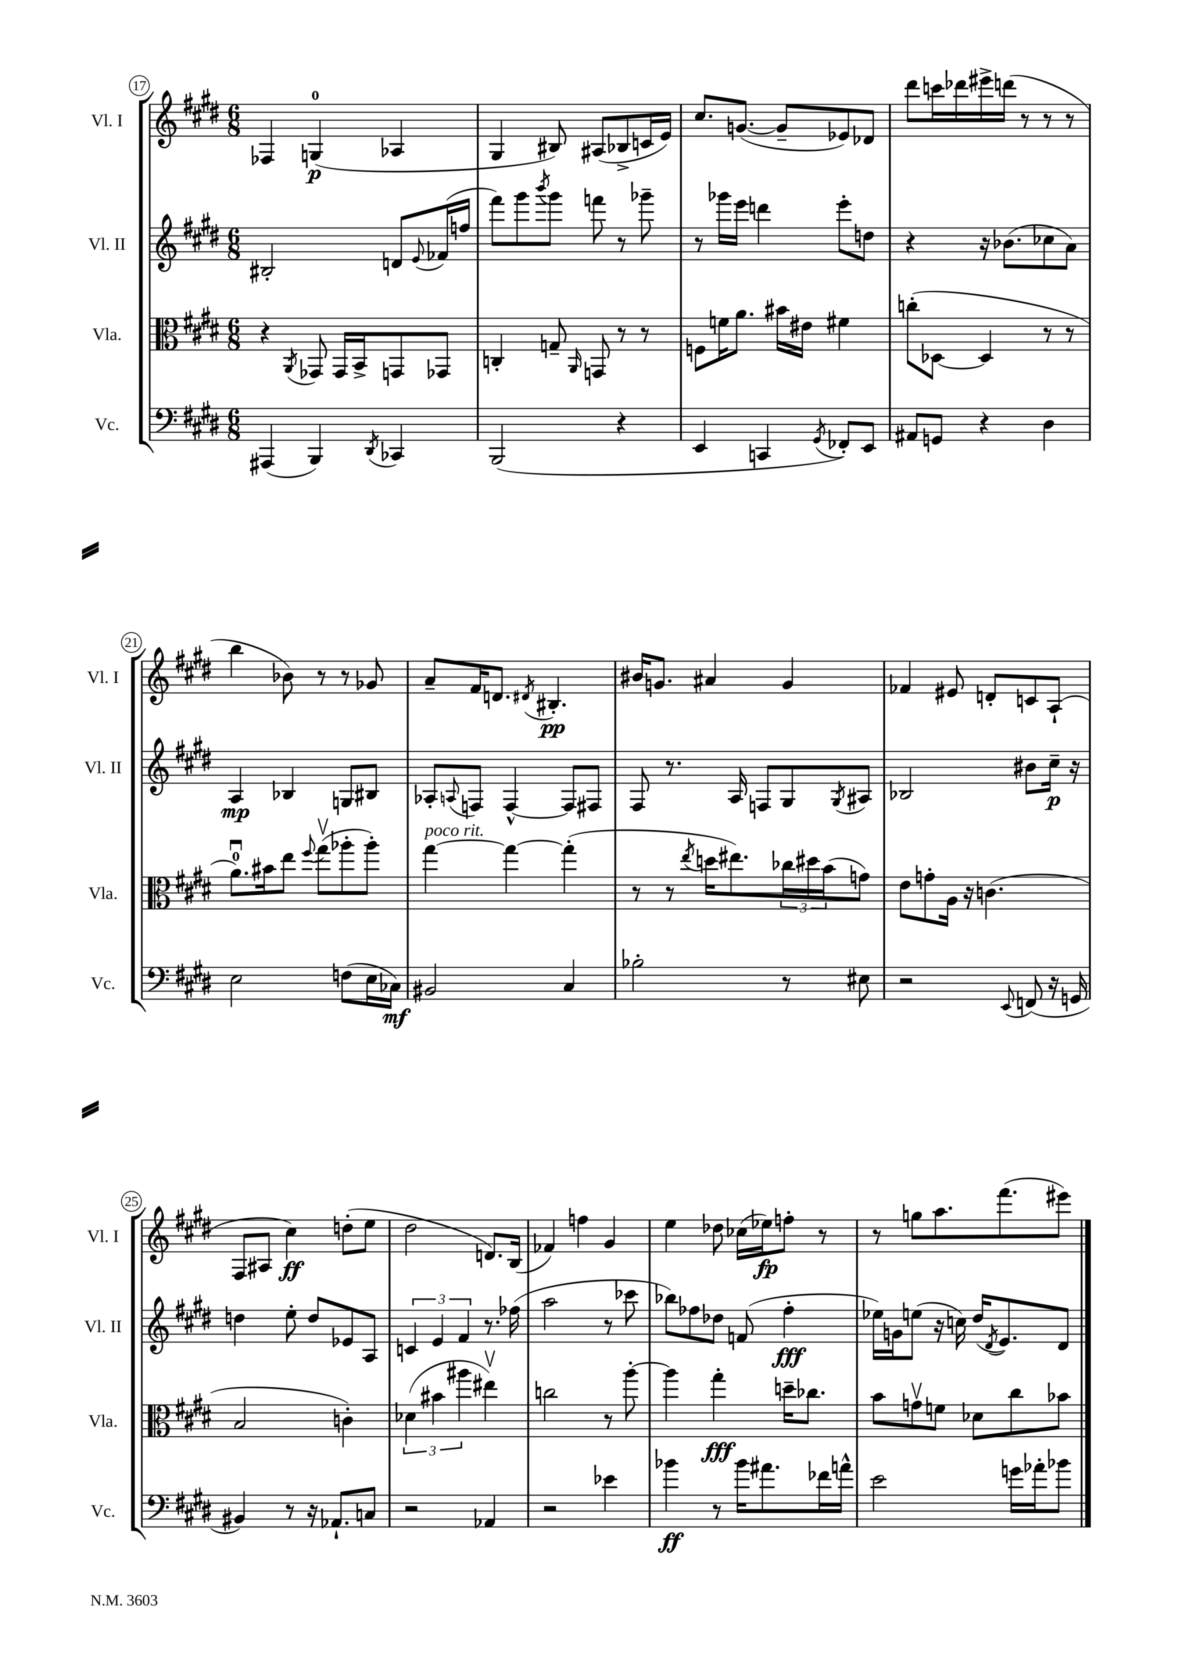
<<
\new StaffGroup <<
\new Staff = "s0" \with { instrumentName = "Vl. I" shortInstrumentName = "Vl. I" } {
    \clef treble \key e \major \numericTimeSignature \time 6/8
    fes4 g4-0\p( aes4 |
    gis4 bis8) ais8( bes8-> c'16 e'16) |
    cis''8. g'8.~( g'8-- ees'8) des'8 |
    dis'''8 c'''16 des'''16 eis'''16-> d'''16( r8 r8 r8 |
    b''4 bes'8) r8 r8 ges'8 |
    a'8-- fis'16 d'8. \acciaccatura { dis'8 } bis4.-.\pp |
    bis'16 g'8. ais'4 g'4 |
    fes'4 eis'8 d'8-. c'8 a8-!( |
    fis8 ais8 cis''4\ff) d''8-.( e''8 |
    dis''2 d'8.) b16( |
    fes'4) f''4 gis'4 |
    e''4 des''8 ces''16( ees''16\fp) f''8-. r8 |
    r8 g''8 a''8. fis'''8.( eis'''8) \bar "|." |
}
\new Staff = "s1" \with { instrumentName = "Vl. II" shortInstrumentName = "Vl. II" } {
    \clef treble \key e \major \numericTimeSignature \time 6/8
    bis2-. d'8 \appoggiatura { e'8 } fes'16( f''16 |
    fis'''8) gis'''8 \acciaccatura { b'''8 } gis'''8 f'''8 r8 ges'''8-- |
    r8 ges'''16 e'''16 d'''4 e'''8-. d''8 |
    r4 r16 bes'8.( ces''8 a'8) |
    a4\mp bes4 g8 bis8 |
    aes8-. \appoggiatura { a8 } f8 f4~-^ f8 fis8 |
    fis8 r8. a16 f8 gis8 \acciaccatura { gis8 } ais8 |
    bes2 bis'8 cis''16--\p r16 |
    d''4 e''8-. d''8 ees'8 a8 |
    \tuplet 3/2 { c'4 e'4 fis'4 } r8. fes''16( |
    a''2 r8 ces'''8 |
    bes''8) fes''8 des''8 f'8( fes''4-.\fff |
    ees''16) g'16 e''8( r16 c''16) dis''16( \acciaccatura { dis'8 } e'8.) dis'8 \bar "|." |
}
\new Staff = "s2" \with { instrumentName = "Vla." shortInstrumentName = "Vla." } {
    \clef alto \key e \major \numericTimeSignature \time 6/8
    r4 \acciaccatura { a,8 } ges,8 ges,16 b,16-> g,8 ges,8 |
    c4-. g8-- \grace { a,16 } g,8 r8 r8 |
    f8 f'16 a'8. bis'16 eis'16 fis'4 |
    c''8-.( des8~ des4 r8 r8 |
    a'8.-0\downbow) bis'16 e''8 \appoggiatura { fis''8 } gis''8\upbow( aes''8-. aes''8-.) |
    gis''4~^\markup { \italic "poco rit." } gis''4~ gis''4-.( |
    r8 r8 \acciaccatura { e''8 } d''16 eis''8.) \tuplet 3/2 { ces''16 dis''16 b'16( } g'8) |
    e'8 g'8-. a16 r16 c'4.( |
    b2 c'4-.) |
    \tuplet 3/2 { des'4( bis'4 ais''4 } eis''4\upbow) |
    c''2 r8 a''8~-. |
    a''4 gis''4-.\fff d''16-- ces''8. |
    b'8 g'8\upbow f'8 des'8 cis''8 bes'8 \bar "|." |
}
\new Staff = "s3" \with { instrumentName = "Vc." shortInstrumentName = "Vc." } {
    \clef bass \key e \major \numericTimeSignature \time 6/8
    ais,,4( b,,4) \acciaccatura { dis,8 } ces,4 |
    b,,2( r4 |
    e,4 c,4 \acciaccatura { gis,8 } fes,8-.) e,8 |
    ais,8 g,8 r4 dis4 |
    e2 f8( e16 ces16\mf) |
    bis,2 cis4 |
    bes2-. r8 eis8 |
    r2 \appoggiatura { e,8 } f,8( r16 g,16 |
    bis,4) r8 r16 aes,8.-! c8 |
    r2 aes,4 |
    r2 ees'4 |
    bes'4\ff r8 bes'16 ais'8. fes'16 a'16-^ |
    e'2 g'16 aes'16-. bes'8 \bar "|." |
}
>>
>>
\layout { \context { \Score currentBarNumber = #17 \override BarNumber.stencil = #(make-stencil-circler 0.1 0.3 ly:text-interface::print) } }
